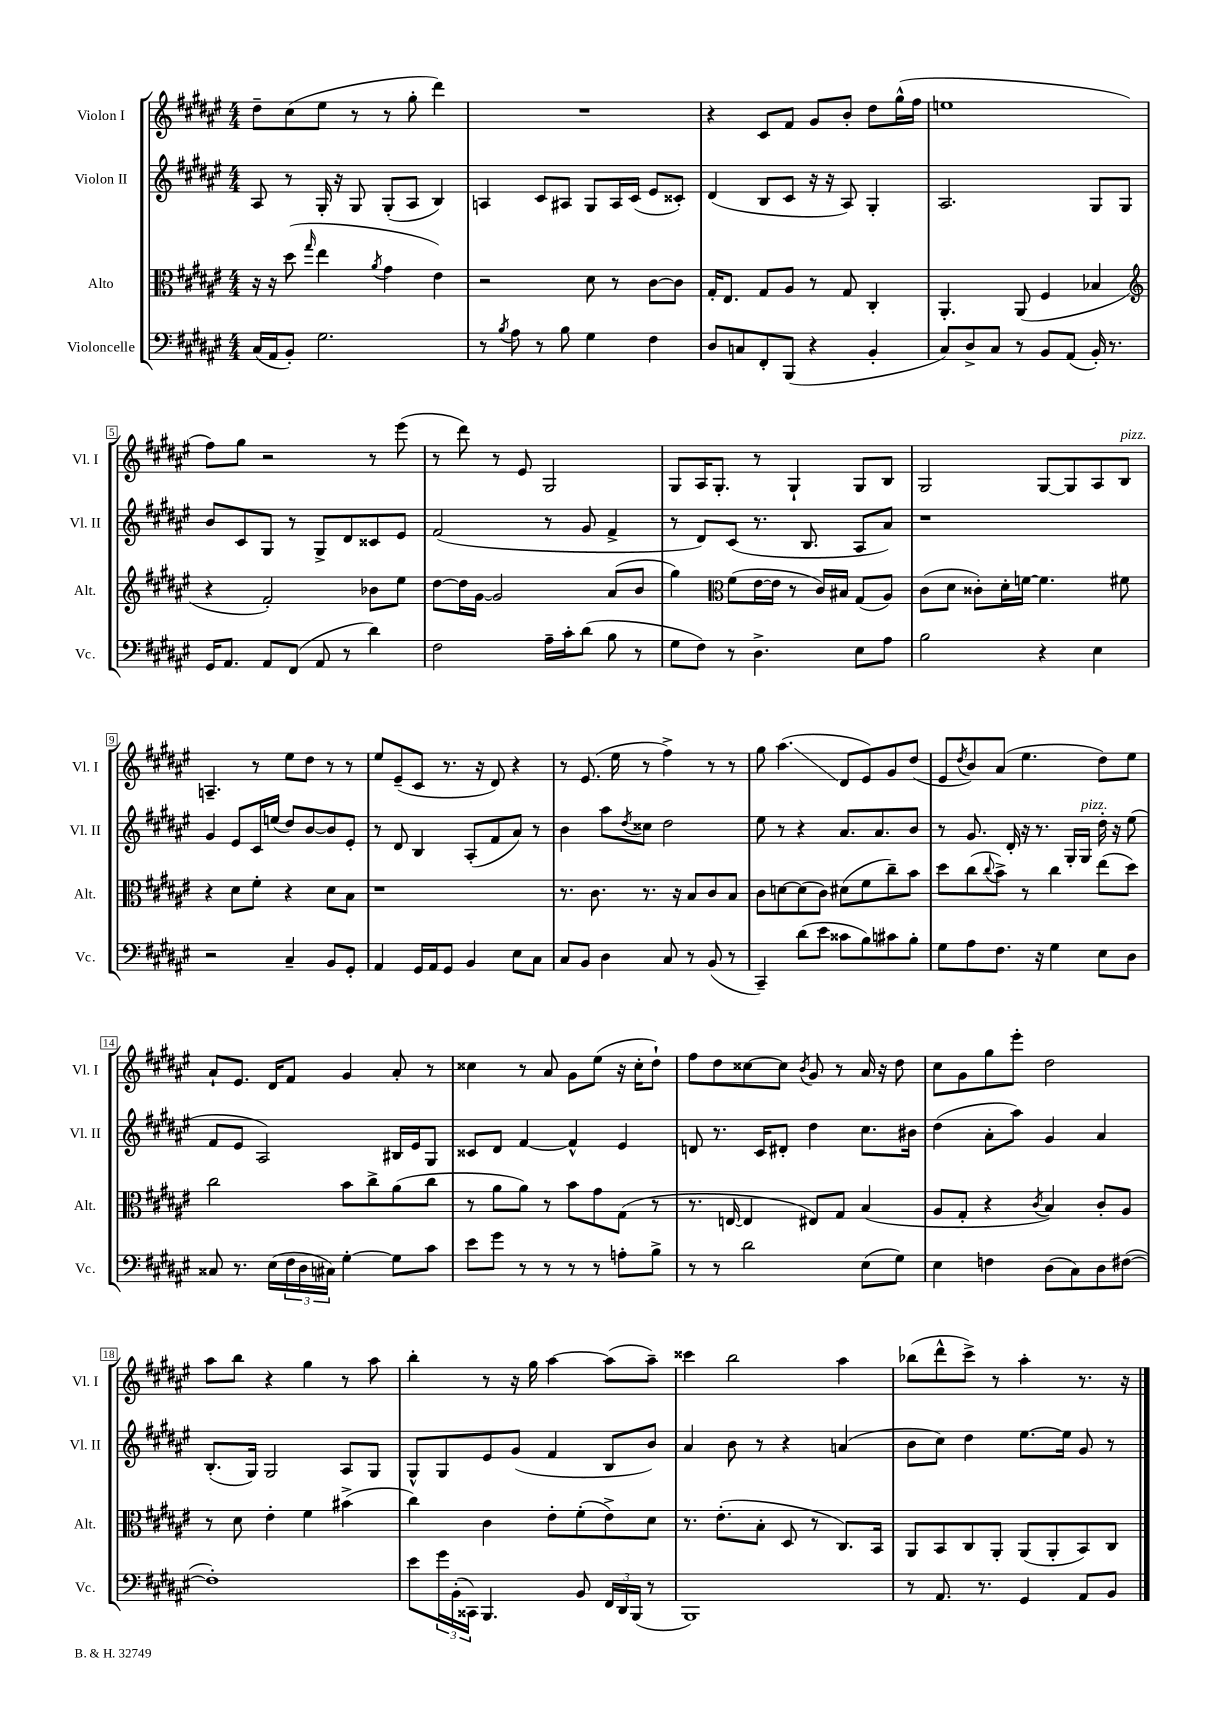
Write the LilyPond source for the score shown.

<<
\new StaffGroup <<
\new Staff = "s0" \with { instrumentName = "Violon I" shortInstrumentName = "Vl. I" } {
    \clef treble \key fis \major \numericTimeSignature \time 4/4
    dis''8-- cis''8( eis''8 r8 r8 gis''8-. dis'''4) |
    R1 |
    r4 cis'8 fis'8 gis'8 b'8-. dis''8 gis''16-^( fis''16 |
    e''1 |
    fis''8) gis''8 r2 r8 eis'''8( |
    r8 dis'''8) r8 eis'8 gis2 |
    gis8 ais16 gis8.-. r8 gis4-! gis8 b8 |
    gis2 gis8~ gis8 ais8 b8^\markup { \italic "pizz." } |
    a4.-- r8 eis''8 dis''8 r8 r8 |
    eis''8 eis'8--( cis'8 r8. r16 dis'8) r4 |
    r8 eis'8.( eis''16 r8 fis''4->) r8 r8 |
    gis''8 ais''4.\glissando( dis'8 eis'8) gis'8 dis''8( |
    eis'8 \acciaccatura { dis''8 } b'8) ais'8( eis''4. dis''8) eis''8 |
    ais'8-! eis'8. dis'16 fis'8 gis'4 ais'8-. r8 |
    cisis''4 r8 ais'8 gis'8 eis''8( r16 cisis''16-. dis''8-!) |
    fis''8 dis''8 cisis''8~ cisis''8 \acciaccatura { b'8 } gis'8 r8 ais'16 r16 dis''8 |
    cis''8 gis'8 gis''8 eis'''8-. dis''2 |
    ais''8 b''8 r4 gis''4 r8 ais''8 |
    b''4-. r8 r16 gis''16 ais''4~ ais''8( ais''8--) |
    cisis'''4 b''2 ais''4 |
    bes''8( dis'''8-^ cis'''8->) r8 ais''4-. r8. r16 \bar "|." |
}
\new Staff = "s1" \with { instrumentName = "Violon II" shortInstrumentName = "Vl. II" } {
    \clef treble \key fis \major \numericTimeSignature \time 4/4
    ais8 r8 gis16-. r16 gis8 gis8-.( ais8 b4) |
    a4 cis'8 ais8 gis8 ais16 cis'16( eis'8 cisis'8-.) |
    dis'4( b8 cis'8 r16 r16 ais8) gis4-. |
    ais2. gis8 gis8 |
    b'8 cis'8 gis8 r8 gis8-> dis'8 cisis'8 eis'8 |
    fis'2( r8 gis'8 fis'4-> |
    r8 dis'8) cis'8( r8. b8. ais8 ais'8) |
    r1 |
    gis'4 eis'8 cis'16 e''16( dis''8) b'8~ b'8 eis'8-. |
    r8 dis'8 b4 ais8-.( fis'8 ais'8) r8 |
    b'4 ais''8 \acciaccatura { dis''8 } cisis''8 dis''2 |
    eis''8 r8 r4 ais'8. ais'8. b'8 |
    r8 gis'8. dis'16-. r16 r8. gis16-. gis16^\markup { \italic "pizz." } dis''16-. r16 eis''8( |
    fis'8 eis'8 ais2) bis16 eis'16 gis8 |
    cisis'8 dis'8 fis'4~ fis'4-^ eis'4 |
    d'8 r8. cis'16 dis'8-. dis''4 cis''8. bis'16 |
    dis''4( ais'8-. ais''8) gis'4 ais'4 |
    b8.-.( gis16) gis2 ais8 gis8 |
    gis8-^ gis8 eis'8 gis'8( fis'4 b8 b'8) |
    ais'4 b'8 r8 r4 a'4( |
    b'8 cis''8) dis''4 eis''8.~ eis''16 gis'8 r8 \bar "|." |
}
\new Staff = "s2" \with { instrumentName = "Alto" shortInstrumentName = "Alt." } {
    \clef alto \key fis \major \numericTimeSignature \time 4/4
    r16 r16 dis''8( \grace { gis''16 } eis''4 \acciaccatura { ais'8 } gis'4 eis'4) |
    r2 dis'8 r8 cis'8~ cis'8 |
    gis16-. eis8. gis8 ais8 r8 gis8 cis4-. |
    ais,4.-. ais,8( fis4 bes4 |
    \clef treble r4 fis'2-.) bes'8 eis''8 |
    dis''8~ dis''16 gis'16~ gis'2 ais'8( b'8 |
    gis''4) \clef alto fis'8( eis'16~ eis'16 r8 cis'16) bis16 gis8( ais8) |
    cis'8( dis'8 cisis'8-.) dis'16-. f'16~ f'4. fis'8 |
    r4 dis'8 fis'8-. r4 dis'8 b8 |
    r1 |
    r8. cis'8. r8. r16 b8 cis'8 b8 |
    cis'8 d'8~ d'8( cis'8) dis'8( fis'8 cis''8--) b'8 |
    dis''8 cis''8( \appoggiatura { cis''8 } b'8->) r8 cis''4 eis''8( dis''8) |
    cis''2 b'8 cis''8-> ais'8( cis''8 |
    r8 ais'8 ais'8) r8 b'8 gis'8 gis8( r8 |
    r8. e16~ e4 eis8) gis8 b4( |
    ais8 gis8-. r4 \acciaccatura { cis'8 } b4) cis'8-. ais8 |
    r8 dis'8 eis'4-. fis'4 bis'4->( |
    cis''4) cis'4 eis'8-. fis'8-.( eis'8->) dis'8 |
    r8. eis'8.-.( b8-. dis8 r8 cis8.) b,16 |
    ais,8 b,8 cis8 ais,8-. ais,8( ais,8-. b,8) cis8 \bar "|." |
}
\new Staff = "s3" \with { instrumentName = "Violoncelle" shortInstrumentName = "Vc." } {
    \clef bass \key fis \major \numericTimeSignature \time 4/4
    cis16( ais,16 b,8-.) gis2. |
    r8 \acciaccatura { b8 } ais8 r8 b8 gis4 fis4 |
    dis8 c8 fis,8-. b,,8( r4 b,4-. |
    cis8) dis8-> cis8 r8 b,8 ais,8( b,16-.) r8. |
    gis,16 ais,8. ais,8 fis,8( ais,8 r8 dis'4) |
    fis2 ais16-- cis'16-. dis'8( b8 r8 |
    gis8 fis8) r8 dis4.-> eis8 ais8 |
    b2 r4 eis4 |
    r2 cis4-- b,8 gis,8-. |
    ais,4 gis,16 ais,16 gis,8 b,4 eis8 cis8 |
    cis8 b,8 dis4 cis8 r8 b,8( r8 |
    cis,4--) dis'8( eis'8 cisis'8 b8) cis'8 b8-. |
    gis8 ais8 fis8. r16 gis4 eis8 dis8 |
    cisis8 r8. eis16( \tuplet 3/2 { fis16 dis16 cis16) } gis4~-. gis8 cis'8 |
    eis'8 gis'8 r8 r8 r8 r8 a8-. b8-> |
    r8 r8 dis'2 eis8( gis8) |
    eis4 f4 dis8( cis8) dis8 fis8~( |
    fis1-.) |
    eis'8 \tuplet 3/2 { gis'16 b,16-.( cisis,16) } b,,4. b,8 \tuplet 3/2 { fis,16 dis,16 b,,16( } r8 |
    b,,1) |
    r8 ais,8. r8. gis,4 ais,8 b,8 \bar "|." |
}
>>
>>
\layout { \context { \Score \override BarNumber.stencil = #(make-stencil-boxer 0.1 0.3 ly:text-interface::print) } }
